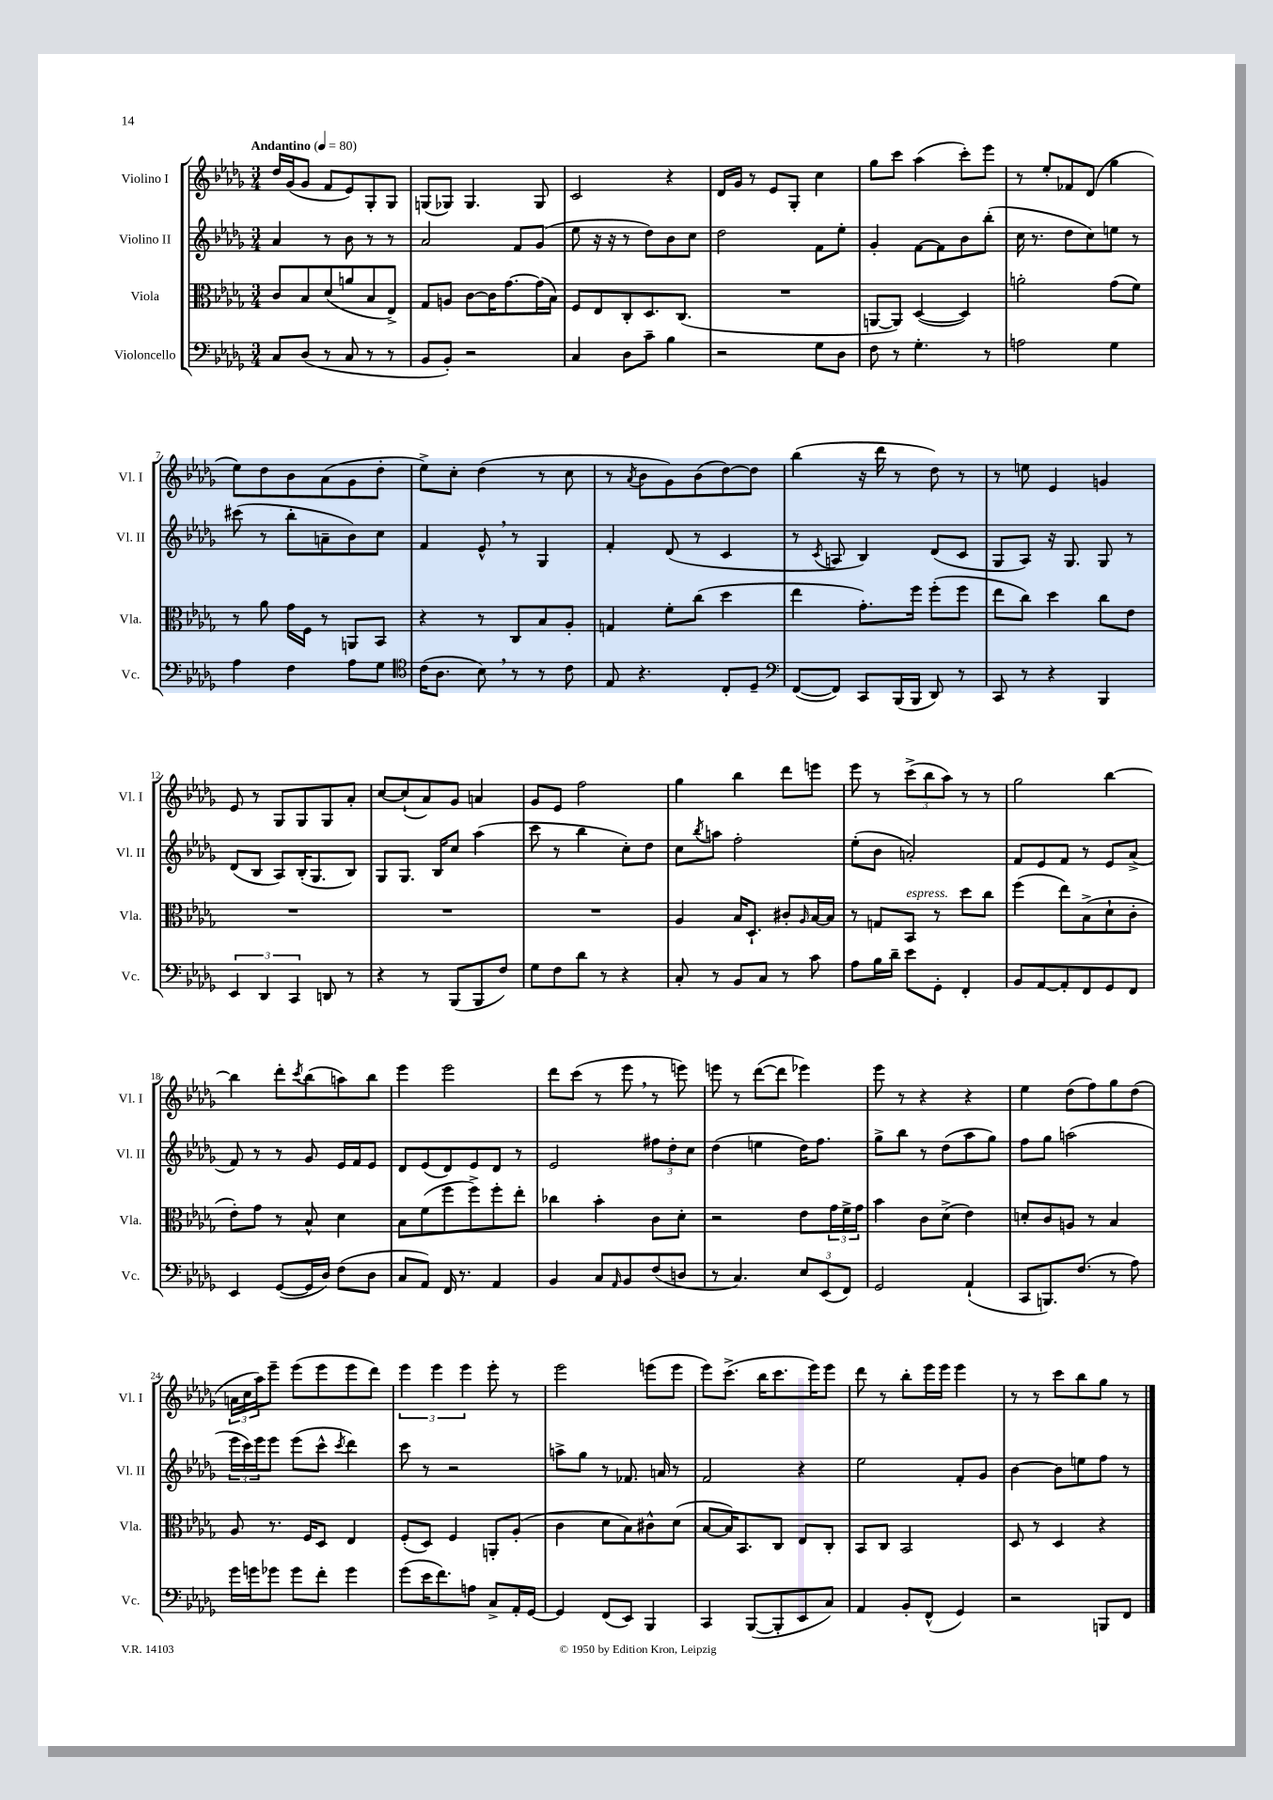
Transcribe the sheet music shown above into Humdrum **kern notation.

**kern	**kern	**kern	**kern
*part4	*part3	*part2	*part1
*staff4	*staff3	*staff2	*staff1
*I"Violoncello	*I"Viola	*I"Violino II	*I"Violino I
*I'Vc.	*I'Vla.	*I'Vl. II	*I'Vl. I
*clefF4	*clefC3	*clefG2	*clefG2
*k[b-e-a-d-g-]	*k[b-e-a-d-g-]	*k[b-e-a-d-g-]	*k[b-e-a-d-g-]
*M3/4	*M3/4	*M3/4	*M3/4
*MM80	*MM80	*MM80	*MM80
=1	=1	=1	=1
!	!	!	!LO:TX:a:B:t=Andantino
8C/L	8c/L	4a-/	16dd-/LL
.	.	.	(16g-/J
(8D-/J	8B-/	.	8g-/J
8r	(8d-/	8r	8f/L
8C/	8an/	8b-\	8e-/)
8r	8B-/	8r	8G-'/
8r	8E-^/J)	8r	8G-/J
=2	=2	=2	=2
8BB-/L	8G-/L	2a-/	(8Gn/L
8BB-'/J)	8An/J	.	8G-X/J)
2r	[8c\L	.	4.G-/
.	16c\K]	.	.
.	[8.g-\	.	.
.	.	8f/L	.
.	(16g-\L]	(8g-/J	8G-/
.	16B-\JJ)	.	.
=3	=3	=3	=3
4C/	8F/L	8ee-\	2c/
.	8E-/	16r	.
.	.	16r	.
8D-\L	8C'/	8r	.
8c~\J	8.D-/	8dd-\L)	.
4B-\	.	8b-\	4r
.	(8.C/J	.	.
.	.	8cc\J	.
=4	=4	=4	=4
2r	2.r	2dd-\	16d-/LL
.	.	.	16g-/JJ
.	.	.	8r
.	.	.	8e-/L
.	.	.	8G-'/J
8G-\L	.	8f\L	4cc\
8D-\J	.	8ee-'\J	.
=5	=5	=5	=5
8F\	[8AAn/L	4g-'/	8gg-\L
8r	8AA/J])	.	8ccc\J
4.G-'\	([4D-/	[8f\L	(4aa-\
.	.	8f\]	.
.	4D-/])	8b-\	8ccc'\L)
8r	.	(8bb-'\J	8eee-\J
=6	=6	=6	=6
2An\	2an'\	16cc\	8r
.	.	8.r	.
.	.	.	8ee-'/L
.	.	8dd-\L	8f-X/
.	.	8cc\)	(8d-/J
4G-\	(8g-\L	8een\J	4gg-\
.	8f\J)	8r	.
!!LO:LB:g=z
=7	=7	=7	=7
4A-\	8r	(8ccc#X\	8ee-\L)
.	8a-\	8r	8dd-\
4F\	16g-\LL	8bb-'\L	8b-\
.	16F\JJ	.	.
.	8r	8an~\	(8a-\
8A-\L	8AAn/L	8b-\)	8g-\
8G-\J	8BB-/J	8cc\J	8dd-'\J
=8	=8	=8	=8
*clefC4	*	*	*
(16c\KL	4r	4f/	8ee-^\L)
8.A-\J	.	.	.
.	.	.	8cc'\J
8B-,\)	8r	8e-^^,/	(4dd-\
8r	8C/L	8r	.
8r	8B-/	4G-/	8r
8c\	8A-'/J	.	8cc\
=9	=9	=9	=9
8E-/	4Gn/	4f'/	8r
.	.	.	8qa-/
4.r	.	.	8b-\L
.	8f'\L	(8d-/	8g-\)
.	(8cc\J	8r	(8b-\
8C'/L	4dd-\	4c/	[8dd-\)
8D-~/J	.	.	8dd-\J]
=10	=10	=10	=10
*clefF4	*	*	*
([8FF/L	4ee-\	8r	(4bb-\
.	.	8qc/	.
8FF/J])	.	8An/	.
8CC/L	8.g-'\L)	4B-/)	16r
.	.	.	16ddd-\
(16BBB-/L	.	.	8r
16BBB-/JJ	16ff\Jk	.	.
8DD-/)	(8ff'\L	(8d-/L	8dd-\)
8r	8ff\J	8c/J	8r
=11	=11	=11	=11
8CC/	8ee-\L	8G-/L	8r
8r	8cc\J)	8A-/J)	8een\
4r	4dd-\	16r	4e-/
.	.	8.G-/	.
4BBB-/	8cc\L	8G-/	4gn/
.	8e-\J	8r	.
!!LO:LB:g=z
=12	=12	=12	=12
6EE-/	2.r	(8d-/L	8e-/
.	.	8B-/J	8r
6DD-/	.	.	.
.	.	8A-/L)	8G-/L
6CC/	.	.	.
.	.	(16B-'/K	8G-/
.	.	8.G-/	.
8DDn/	.	.	8G-/
8r	.	8B-/J)	8a-'/J
=13	=13	=13	=13
4r	2.r	8G-/L	[8cc/L
.	.	8.G-/J	(8cc`/]
8r	.	.	8a-/)
.	.	16B-/KL	.
(8BBB-/L	.	8cc/J	8g-/J
8BBB-/	.	(4aa-\	4an/
8F/J)	.	.	.
=14	=14	=14	=14
8G-\L	2.r	8ccc\	8g-/L
8F\	.	8r	8e-/J
8d-\J	.	4bb-\	2ff\
8r	.	.	.
4r	.	8cc'\L)	.
.	.	8dd-\J	.
=15	=15	=15	=15
8C'/	4A-/	8cc\L	4gg-\
.	.	8qbb-/	.
8r	.	8aan\J	.
8BB-/L	16B-/KL	2ff'\	4bb-\
.	8.D-`/J	.	.
8C/J	.	.	.
8r	8c#X'/L	.	8ddd-\L
.	16qqA-/	.	.
8c\	[16B-/L	.	8eeen\J
.	16B-/JJ]	.	.
=16	=16	=16	=16
8A-\L	8r	(8ee-'\L	8eee-\
16B-\L	8Gn/L	8b-\J	8r
16d-~\JJ	.	.	.
!	!LO:TX:a:i:t=espress.	!	!
8e-\L	8BB-/J	2an'/)	(12ccc^\L
.	.	.	12bb-\
8GG-'\J	8r	.	.
.	.	.	12aa-\J)
4FF'/	8dd-\L	.	8r
.	8cc\J	.	8r
=17	=17	=17	=17
8BB-/L	(4ff\	8f/L	2gg-\
[8AA-/	.	8e-/	.
8AA-'/]	8ee-\L)	8f/J	.
8FF/	(8B-^\	8r	.
8GG-/	8d-`\	8e-/L	[4bb-\
8FF/J	8c'\J	(8a-^/J	.
!!LO:LB:g=z
=18	=18	=18	=18
4EE-/	8e-'\L)	8f/)	4bb-\]
.	8g-\J	8r	.
([8GG-/L	8r	8r	8ddd-'\L
.	.	.	8qccc/
16GG-/L]	8B-^^/	8g-/	(8bb-\
16D-/JJ)	.	.	.
(8F\L	4d-\	16e-/LL	8aan\)
.	.	16f/J	.
8D-\J	.	8e-/J	8bb-\J
=19	=19	=19	=19
8C/L	8B-\L	8d-/L	4eee-\
8AA-/J)	(8f\	(8e-/	.
16FF/	8ff\	8d-/)	2eee-\
8.r	.	.	.
.	8ff^\)	8e-/	.
4AA-/	8ff'\	8d-/J	.
.	8ee-'\J	8r	.
=20	=20	=20	=20
4BB-/	4cc-X\	2e-/	8ddd-\L
.	.	.	(8ccc\J
8C/L	4b-'\	.	8r
16qqAA-/	.	.	.
8BB-/	.	.	8eee-,\
(8F/	8c\L	12ff#X\L	8r
.	.	12dd-'\	.
8Dn/J	8d-'\J	.	8eeen\)
.	.	12cc\J	.
=21	=21	=21	=21
8r	2r	(4dd-\	8eeen\
4.C/)	.	.	8r
.	.	4een\	([8ddd-\L
.	.	.	8ddd-\J]
12E-/L	8e-\L	16dd-\KL)	4eee-X\)
.	.	8.ff\J	.
(12EE-/	.	.	.
.	24g-\L	.	.
12FF/J)	24f^\	.	.
.	24g-\JJ	.	.
=22	=22	=22	=22
2GG-/	4b-\	8gg-^\L	8eee-\
.	.	8bb-\J	8r
.	8c\L	8r	4r
.	(8d-^\J	(8dd-\L	.
(4AA-`/	4e-\)	8aa-\	4r
.	.	8gg-\J)	.
=23	=23	=23	=23
8CC/L	8dn'/L	8ff\L	4ee-\
8.BBBn/)	8c/	8gg-\J	.
.	8An/J	(2aan\	(8dd-\L
(8.F/J	.	.	.
.	8r	.	8ff\)
8r	4B-/	.	8gg-\
8A-\)	.	.	(8dd-\J
!!LO:LB:g=z
=24	=24	=24	=24
16g-\LL	8A-/	24eee-\LL	24an\LL
.	.	24ccc\)	24cc\
16gn\J	.	.	.
.	.	24eee-\J	24aa-\J)
8g-X\J	8.r	8eee-\J	8eee-~\J
8g-\L	.	(8eee-\L	(8eee-\L
.	16F/KL	.	.
8f'\J	8D-/J	8ccc^^\J	8eee-\
.	.	8qccc/	.
4g-\	4E-/	4ddd-\)	8eee-\
.	.	.	8ddd-\J)
=25	=25	=25	=25
(8g-\L	(8F'/L	8ccc\	6eee-\
16e-\K	8D-/J)	8r	.
.	.	.	6eee-\
8.f\)	.	.	.
.	4F/	2r	.
.	.	.	6eee-\
8An\J	.	.	.
8C^/L	8AAn'/L	.	8eee-'\
16AA-'/L	(8A-'/J	.	8r
[16GG-/JJ	.	.	.
=26	=26	=26	=26
4GG-/]	4c\	8aan^\L	2eee-\
.	.	8gg-\J	.
(8FF/L	8d-\L	8r	.
8EE-/J)	8B-\)	8.f-X/	.
4BBB-/	8c#X^^\	.	(8eeen\L
.	.	16an/	.
.	(8d-\J	8r	8eee\J
=27	=27	=27	=27
4CC/	[8B-/L	2f/	8eee-\L)
.	16B-/K])	.	(8.ccc^\J
.	8.BB-/	.	.
([8BBB-/L	.	.	.
.	.	.	16bb-\KL
8BBB-'/]	8C/J	.	8.ccc\
8EE-/	8E-/L	4r	.
.	.	.	16eee-\K)
8C/J)	8C'/J	.	8eee-\J
=28	=28	=28	=28
4AA-/	8BB-/L	2ee-\	8ddd-\
.	8C/J	.	8r
8BB-'/L	2BB-/	.	8bb-'\L
(8FF^^/J	.	.	16eee-\L
.	.	.	16eee-\JJ
4GG-/)	.	8f'/L	4eee-\
.	.	8g-/J	.
=29	=29	=29	=29
2r	8D-/	[4b-\	8r
.	8r	.	8r
.	4D-/	8b-\L]	8ccc\L
.	.	8een\	8bb-\
8BBBn/L	4r	8ff\J	8gg-\J
8FF/J	.	8r	8r
==	==	==	==
*-	*-	*-	*-
